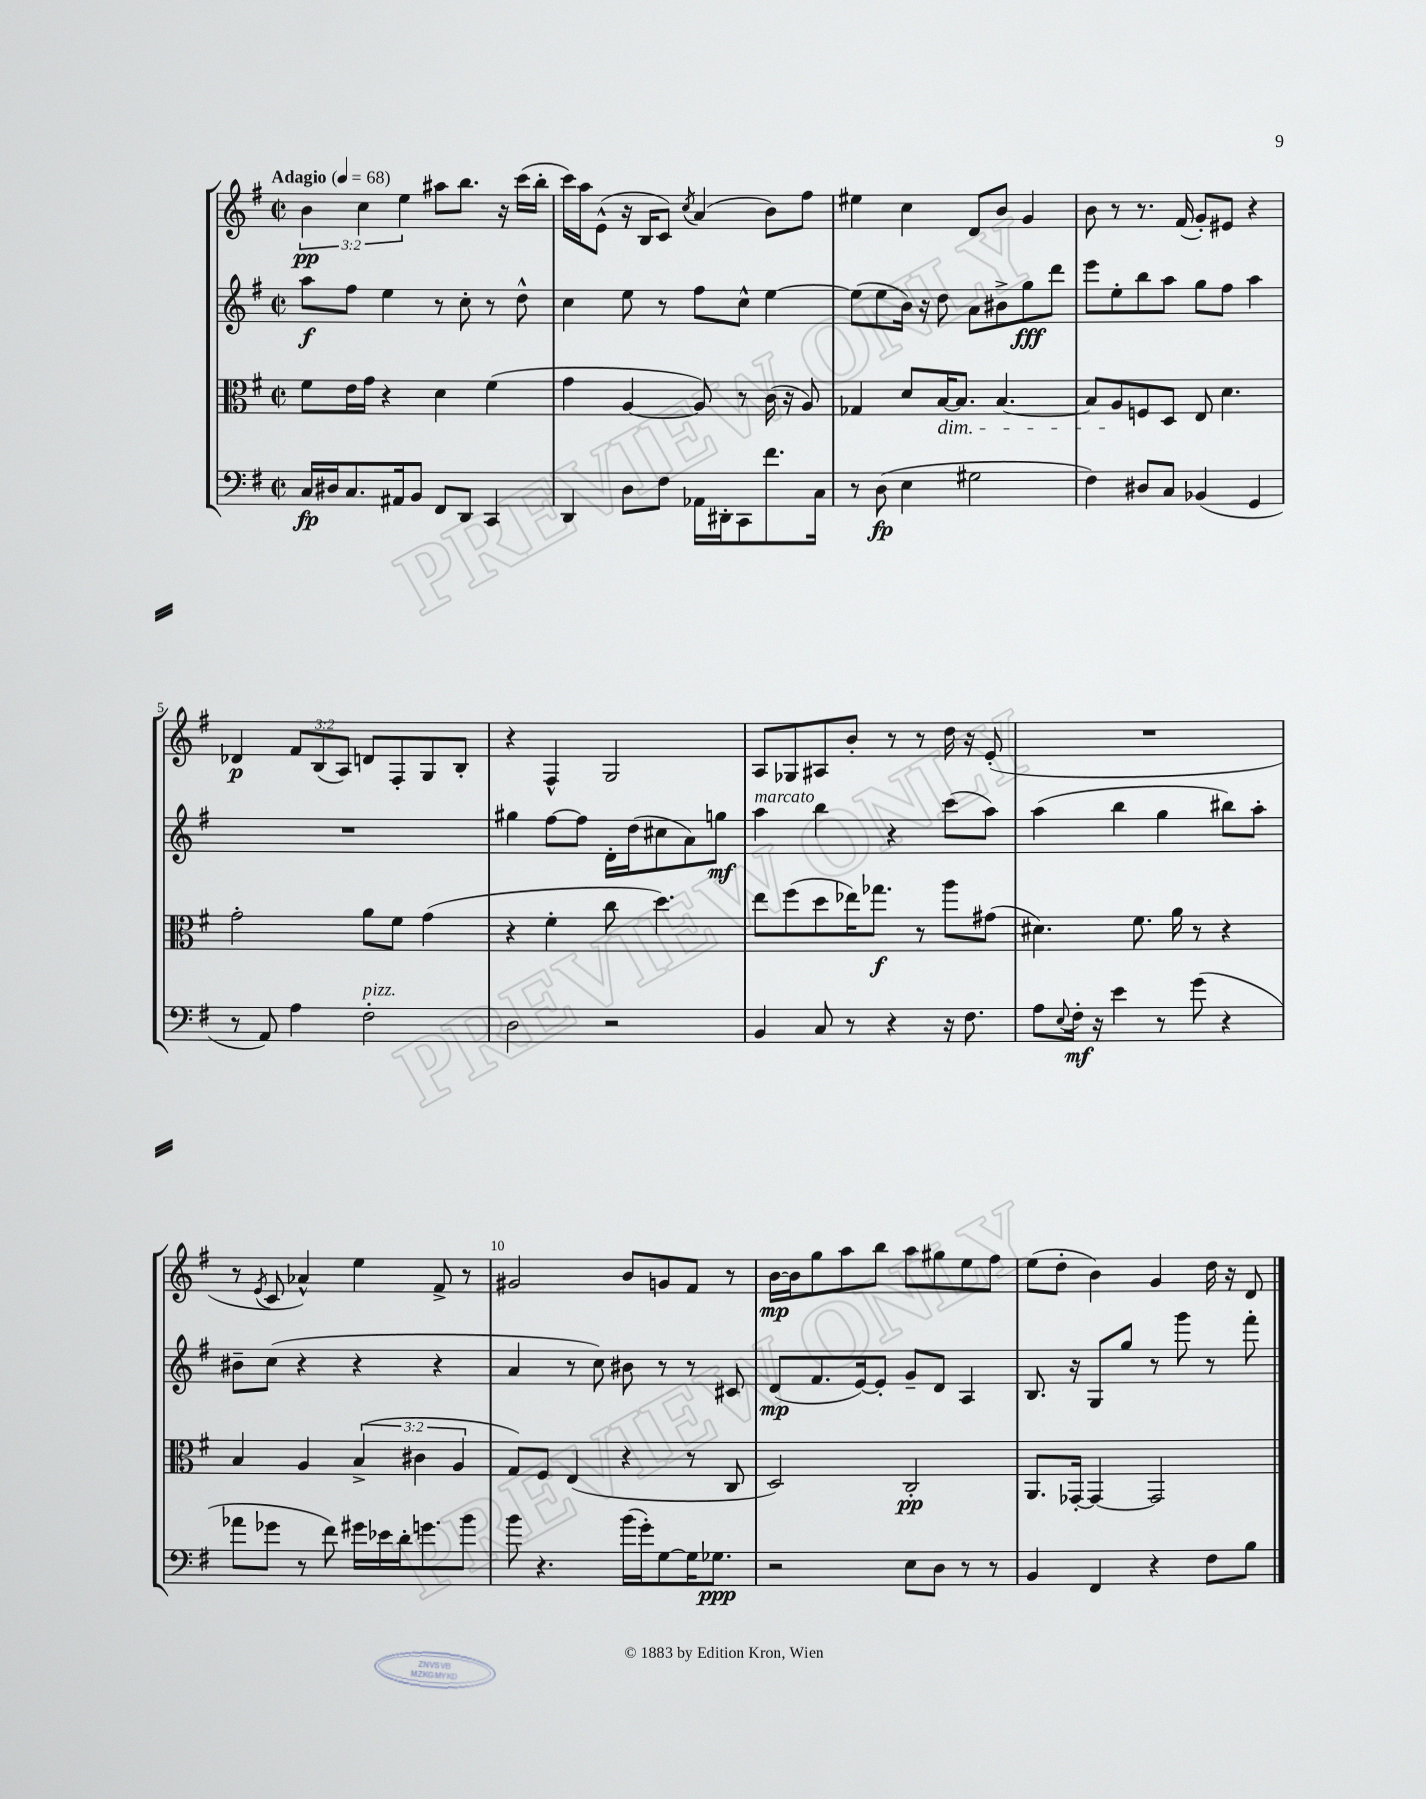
<<
\new StaffGroup <<
\new Staff = "s0" {
    \clef treble \key g \major \defaultTimeSignature \time 2/2 \override Staff.TupletNumber.text = #tuplet-number::calc-fraction-text \tempo "Adagio" 4 = 68
    \tuplet 3/2 { b'4\pp c''4 e''4 } ais''8 b''8. r16 c'''16( b''16-. |
    c'''16) a''16 e'8-^( r16 b16 c'8) \acciaccatura { c''8 } a'4( b'8) fis''8 |
    eis''4 c''4 d'8 b'8 g'4 |
    b'8 r8 r8. fis'16( g'8-.) eis'8 r4 |
    des'4\p \tuplet 3/2 { fis'8 b8( a8) } d'8 fis8-. g8 b8-. |
    r4 fis4-^ g2 |
    a8 ges8 ais8 b'8-. r8 r8 d''16 r16 e'8-.( |
    R1 |
    r8 \acciaccatura { e'8 } c'8 aes'4-^) e''4 fis'8-> r8 |
    gis'2 b'8 g'8 fis'8 r8 |
    b'16~\mp b'16 g''8 a''8 b''8 a''8 gis''8 e''8 fis''8 |
    e''8( d''8-. b'4) g'4 d''16 r16 d'8 \bar "|." |
}
\new Staff = "s1" {
    \clef treble \key g \major \defaultTimeSignature \time 2/2
    a''8\f fis''8 e''4 r8 c''8-. r8 d''8-^ |
    c''4 e''8 r8 fis''8 c''8-^ e''4~ |
    e''8( e''8 b'16) r16 d''8 a'8 bis'8-> g''8\fff d'''8 |
    e'''8 e''8-. b''8 a''8 g''8 fis''8 a''4 |
    R1 |
    gis''4 fis''8~ fis''8 d'16-. d''16( cis''8 a'8) g''8\mf |
    a''4^\markup { \italic "marcato" } b''4 r4 c'''8( a''8) |
    a''4( b''4 g''4 bis''8) a''8-. |
    bis'8-- c''8( r4 r4 r4 |
    a'4 r8 c''8) bis'8 r8 r8 cis'8 |
    d'8\mp( fis'8. e'16~) e'8-. g'8-- d'8 a4 |
    b8. r16 g8 g''8 r8 g'''8 r8 fis'''8-. \bar "|." |
}
\new Staff = "s2" {
    \clef alto \key g \major \defaultTimeSignature \time 2/2 \override Staff.TupletNumber.text = #tuplet-number::calc-fraction-text
    fis'8 e'16 g'16 r4 d'4 fis'4( |
    g'4 a4~ a8) r8 c'16( r16 a8) |
    ges4 d'8 b16~\dim b8. b4.~ |
    b8 a8\! f8 d8 e8 d'4. |
    g'2-. a'8 fis'8 g'4( |
    r4 fis'4-. c''8 d''4.) |
    e''8 fis''8( d''8 ees''16) ges''8.\f r8 a''8 gis'8( |
    dis'4.) fis'8. a'16 r8 r4 |
    b4 a4 \tuplet 3/2 { b4->( cis'4 a4 } |
    g8) fis8 e4( r4 r8 c8 |
    d2) c2-.\pp |
    a,8. ges,16~-. ges,4~ ges,2 \bar "|." |
}
\new Staff = "s3" {
    \clef bass \key g \major \defaultTimeSignature \time 2/2
    c16\fp dis16 c8. ais,16 b,8 fis,8 d,8 c,4 |
    d,4 d8 fis8 aes,16 dis,16-. c,8 fis'8. c16 |
    r8 d8\fp( e4 gis2 |
    fis4) dis8 c8 bes,4( g,4 |
    r8 a,8) a4 fis2-.^\markup { \italic "pizz." } |
    d2 r2 |
    b,4 c8 r8 r4 r16 fis8. |
    a8 \appoggiatura { e8 } fis16-.\mf r16 e'4 r8 g'8( r4 |
    aes'8 ges'8 r8 fis'8) gis'16 ees'16 d'16-. g'8. b'8 |
    b'8 r4. b'16( g'16-.) g8~ g16 ges8.\ppp |
    r2 e8 d8 r8 r8 |
    b,4 fis,4 r4 fis8 b8 \bar "|." |
}
>>
>>
\layout { \context { \Score \override BarNumber.break-visibility = ##(#f #t #t) barNumberVisibility = #(every-nth-bar-number-visible 5) } }
